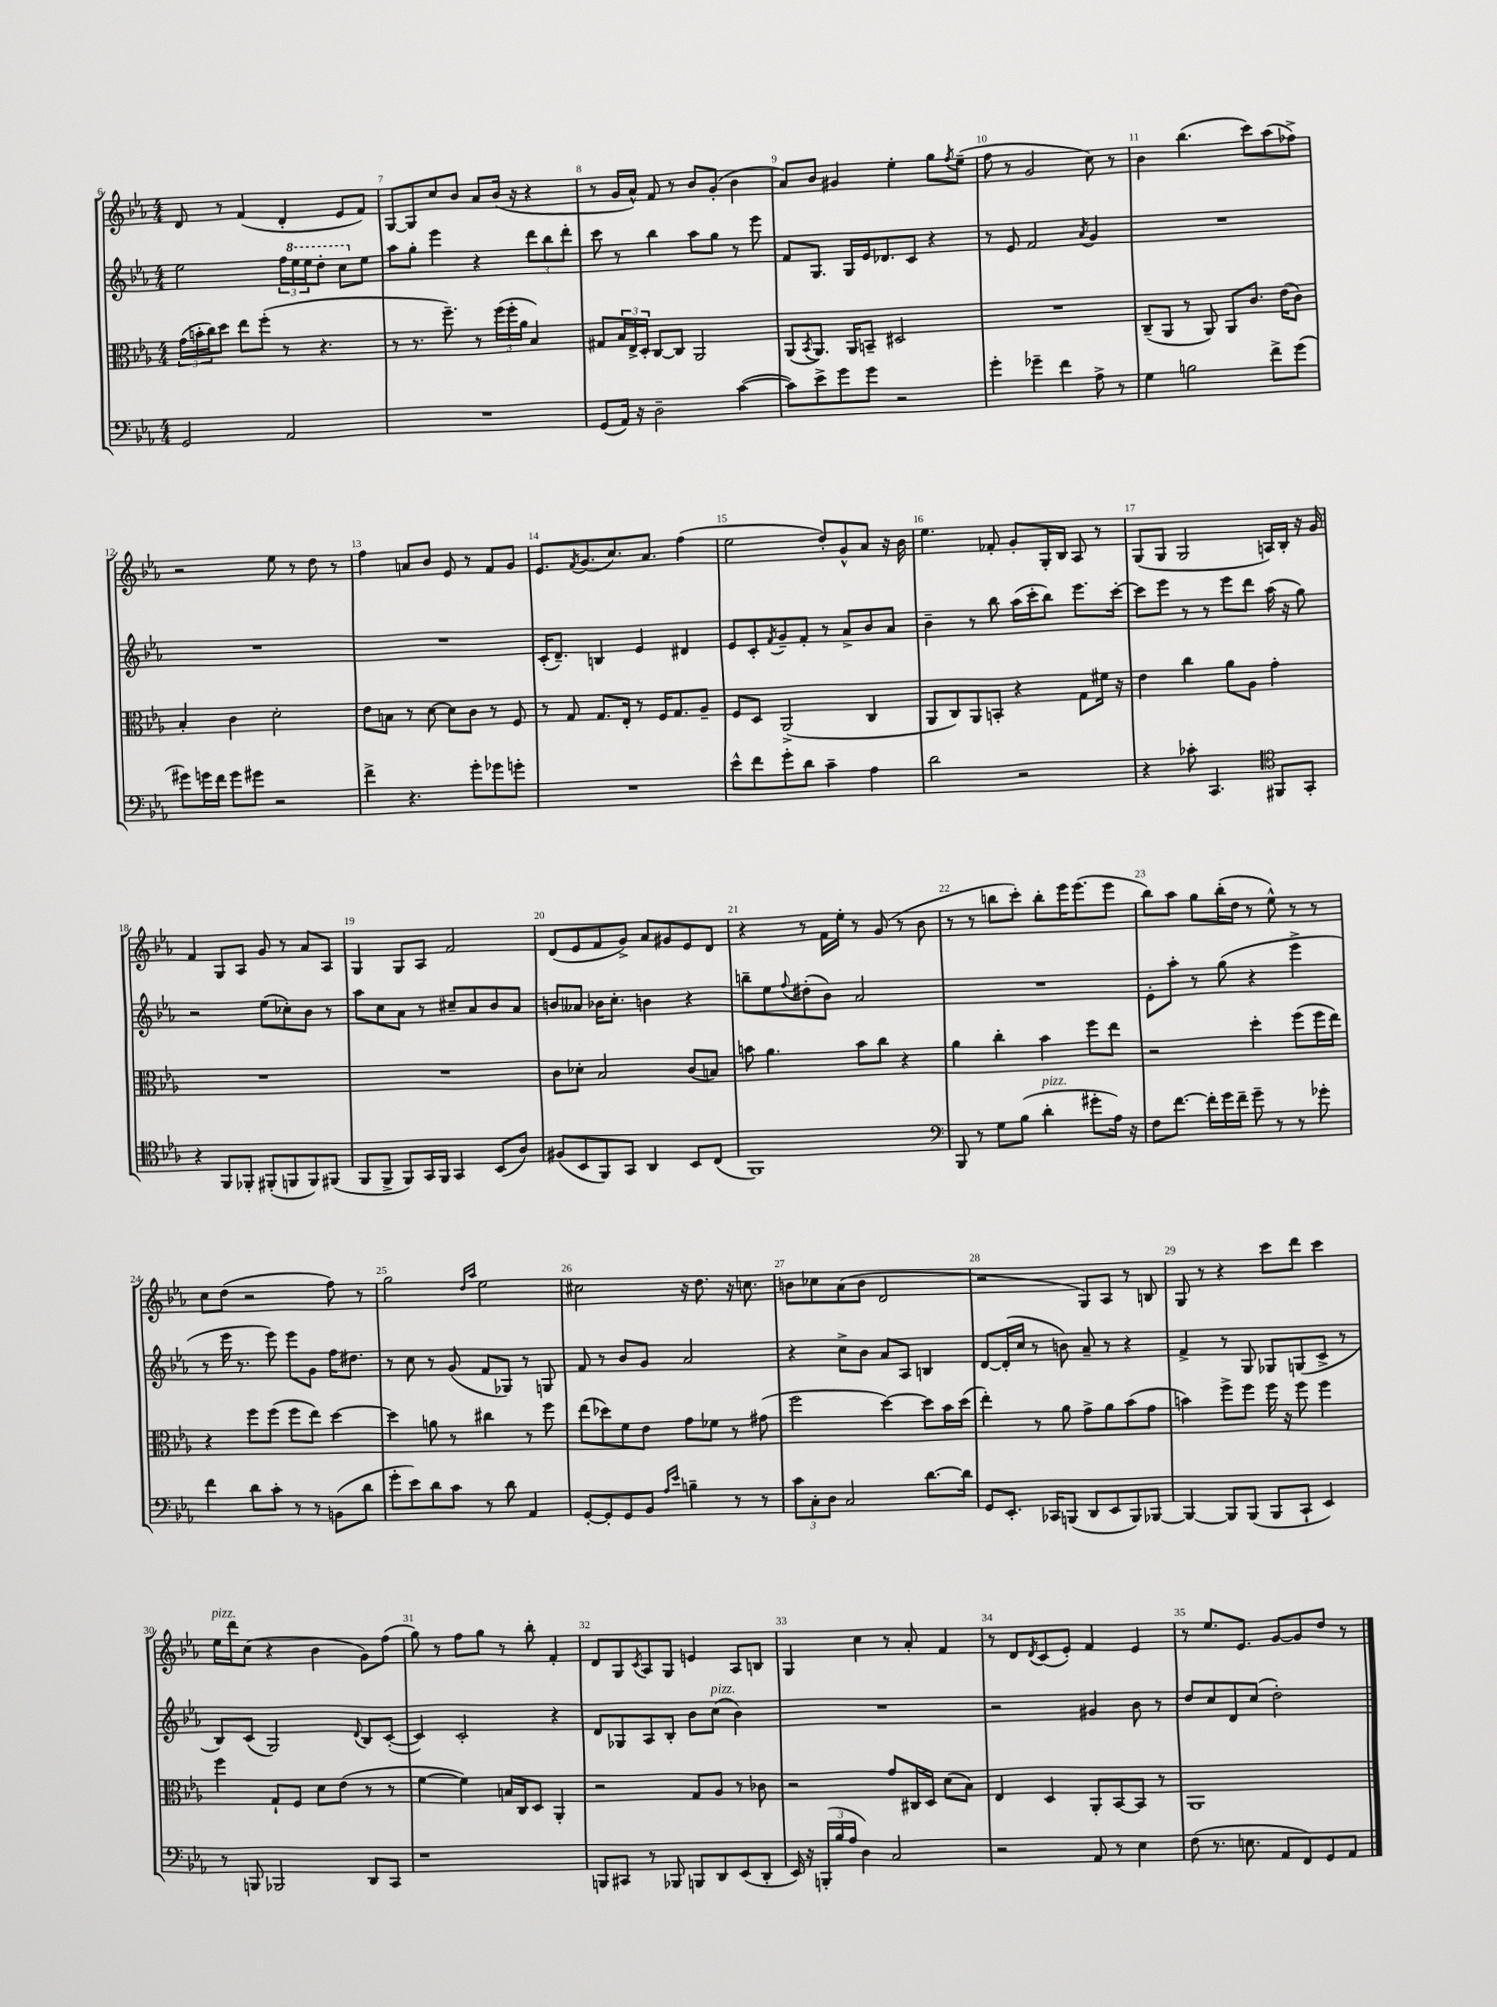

**kern	**kern	**kern	**kern
*part4	*part3	*part2	*part1
*staff4	*staff3	*staff2	*staff1
*clefF4	*clefC3	*clefG2	*clefG2
*k[b-e-a-]	*k[b-e-a-]	*k[b-e-a-]	*k[b-e-a-]
*M4/4	*M4/4	*M4/4	*M4/4
=6	=6	=6	=6
2GG/	(24g\LL	2ee-\	8d/
.	24bn'\	.	.
.	24cc\J)	.	.
.	8dd\J	.	8r
.	8ee-\L	.	(4f/
.	(8ff'\J	.	.
2AA-/	8r	24ff\LL	4d'/
*	*	*8va	*
.	.	24eee-\	.
.	.	24eee-\J	.
.	4.r	8ddd'\J	.
.	.	8ccc\L	8e-/L
*	*	*X8va	*
.	.	8ee-\J	8f/J)
=7	=7	=7	=7
1r	8r	8aa-\L	[8G/L
.	8.r	8gg'\J	8G/]
.	.	4eee-\	8cc/
.	8.ff~\)	.	.
.	.	.	8b-/J
.	8r	4r	8a-/L
.	(24ff\LL	.	(16b-/Jk
.	24ff'\	.	.
.	.	.	16r
.	24a-\JJ	.	.
.	4B-/)	12ddd\L	4r
.	.	12bb-\	.
.	.	12ddd'\J	.
=8	=8	=8	=8
(8GG/L	8G#X/L	8ccc\	8r
16AA-/Jk)	24B-/L	8r	16g/LL
.	24E-^/	.	.
16r	.	.	16a-^^/JJ)
.	24D'/JJ	.	.
2D~\	[8C/L	4bb-\	8f/
.	8C/J]	.	8r
.	2AA-/	8aa-\L	8b-/L
.	.	8gg\J	(8g'/J
([4c\	.	8r	4b-\
.	.	8eee-\	.
=9	=9	=9	=9
8c\L])	(8AA-/L	8f/L	8a-/L)
.	8qBB-/	.	.
8e-^\	8.AA-/J)	8.G/J	8b-/J
8g\	.	.	4g#X/
.	16AA-/KL	16G/LL	.
8g\J	8BBn~/J	16e-/J	.
.	.	8.d-X/	.
2r	2D#X/	.	4ee-'\
.	.	8c/J	.
.	.	4r	8gg\L
.	.	.	8qff/
.	.	.	(8ee-~\J
=10	=10	=10	=10
4g'\	1r	8r	8ff\
.	.	8e-/	8r
4g-X~\	.	2f/	2g/
4f\	.	.	.
.	.	8qa-/	.
8A-^\	.	4g/	8cc\)
8r	.	.	8r
=11	=11	=11	=11
4G\	(8C~/L	1r	4b-\
.	8AA-/J	.	.
2Bn\	8r	.	(4.bb-\
.	8AA-/)	.	.
.	8AA-/L	.	.
.	8.c/J	.	8ccc\L)
8f^\L	.	.	(8aa-\
.	(16e-\KL	.	.
(8g\J	8c\J)	.	8ff-X^\J)
!!LO:LB:g=z
=12	=12	=12	=12
8g#X\L)	4B-'/	1r	2r
16gn\L	.	.	.
16f\JJ	.	.	.
8g\L	4c\	.	.
8g#X\J	.	.	.
2r	2d'\	.	8ee-\
.	.	.	8r
.	.	.	8dd\
.	.	.	8r
=13	=13	=13	=13
4f^\	8e-\L	1r	4ff\
.	8Bn\J	.	.
4.r	8r	.	8an/L
.	[8d\	.	8b-/J
.	8d\L]	.	8e-/
8g'\L	8c\J	.	8r
8g-X\	8r	.	8f/L
8gn'\J	8F/	.	8g/J
=14	=14	=14	=14
1r	8r	(16c'/KL	8.e-/L
.	.	8.d~/J)	.
.	8G/	.	.
.	.	.	8qf/
.	.	.	(8.g/
.	8.G/L	4Bn/	.
.	.	.	8.cc/)
.	16E-'/Jk	.	.
.	8r	4e-/	.
.	.	.	8.a-/J
.	16F/KL	.	.
.	8.G/	.	.
.	.	4d#X/	(4ff\
.	8A-~/J	.	.
=15	=15	=15	=15
8e-^^\L	8F/L	8e-/L	2ee-\
8f\	8D/J	8c'/	.
.	.	8qf/	.
8g'\	(2AA-^/	8g~/	.
8d\J	.	8f'/J	.
4c~\	.	8r	8dd'/L)
.	.	8a-^/L	8g^^/
4A-\	4C/	8b-/	8a-/J
.	.	8a-/J	16r
.	.	.	16b-\
=16	=16	=16	=16
2d\	8AA-/L	4b-~\	4.ee-\
.	8C/)	.	.
.	8AA-/	8r	.
.	8BBn'/J	8bb-\	8f-X'/
2r	4r	(16aa-\LL	8g'/L
.	.	16ccc'\J	.
.	.	8bb-\J)	16G'/L
.	.	.	16B-/JJ
.	8G\L	8.eee-\L	8A-/
.	16f#X\Jk	.	8r
.	16r	[16ccc'\Jk	.
=17	=17	=17	=17
4r	4e-\	8ccc\L]	(8G/L
.	.	8eee-\J	8G/J
8c-X'\	4cc\	8r	2G/
4.CC/	.	8r	.
.	8a-\L	8eee-\L	.
.	8A-\J	8ddd\J	.
*clefC4	*	*	*
8FF#X/L	4g'\	(16aa-\	16An/LL)
.	.	16r	16B-'/JJ
8GG'/J	.	8gg\)	16r
.	.	.	16g/
!!LO:LB:g=z
=18	=18	=18	=18
4r	1r	2r	4f/
8FF/L	.	.	8G/L
8FF-X'/J	.	.	8A-/J
(8FF#X'/L	.	(8ee-\L	8g/
8FFn/	.	8cc-X'\)	8r
8FF/)	.	8b-\J	8a-/L
(8FF#X/J	.	8r	8A-/J
=19	=19	=19	=19
8FF/L	1r	8aa-\L	4G/
8FF^/J	.	8cc\	.
8FF/L)	.	8a-\J	8G/L
16GG/L	.	8r	8A-/J
16FF/JJ	.	.	.
4GG/	.	8cc#X~/L	2f/
.	.	8a-/	.
(8BB-/L	.	8b-/	.
8A-/J)	.	8a-/J	.
=20	=20	=20	=20
(8F#X/L	8c\L	8bn/L	(8d/L
8BB-/	8d-X'\J	8a--X/J	8e-/
8FF/)	2B-/	16b-X\KL	8f/
.	.	8.cc'\J	.
8GG/J	.	.	8g^/J)
4AA-/	.	4bn\	8a-/L
.	.	.	8g#X/
8BB-/L	(8c/L	4r	8e-/
(8C/J	8Bn/J)	.	8d/J
=21	=21	=21	=21
1FF)	8bn\	8bbn~\L	4r
.	4.a-\	8ee-\	.
.	.	8qqff/	.
.	.	(8dd#X'\	8r
.	.	8b-\J)	16f\LL
.	.	.	16ee-'\JJ
.	8b\L	2a-/	8r
.	8cc\J	.	(8g/
.	4r	.	8r
.	.	.	8b-\
=22	=22	=22	=22
*clefF4	*	*	*
8BBB-/	4a-\	1r	8r
8r	.	.	8r
8G\L	4cc'\	.	8bbn\L
(8B-\J	.	.	8ccc'\J)
!LO:TX:a:i:t=pizz.	!	!	!
4d'\	4b-\	.	8bb'\L
.	.	.	16eee-\K
.	.	.	(8.eee-\
8g#X'\L	8ff\L	.	.
16A-\Jk)	8ee-\J	.	8eee-\J
16r	.	.	.
=23	=23	=23	=23
8F\L	2r	8e-'\L	8bb-\L)
[8.f\J	.	8aa-'\J	8aa-\J
.	.	8r	8gg\L
16f'\LL]	.	.	.
16g\	.	(8gg\	(16bb-'\L
16f~\JJ	.	.	16dd\JJ
8g~\	4dd'\	4r	8r
8r	.	.	8ee-^^\)
8r	(8ff\L	4eee-^\	8r
8g-X'\	16ff\L	.	8r
.	16ee-\JJ)	.	.
!!LO:LB:g=z
=24	=24	=24	=24
4f\	4r	8r	8cc\L
.	.	16eee-\	(8dd\J
.	.	8.r	.
8d\L	8ff\L	.	2r
8c'\J	(8ff\J	8eee-\)	.
8r	8ff\L	8eee-\L	.
8r	8ee-\J)	8g\J	.
(8BBn\L	[4dd\	16ff\KL	8ff\)
.	.	8.dd#X\J	.
8d\J	.	.	8r
=25	=25	=25	=25
8g'\L	4dd\]	8r	2gg\
8e-\)	.	8cc\	.
8d\	8an\	8r	.
8c\J	8r	(8g/	.
.	.	.	16qqdd/LL
.	.	.	16qqaa-/JJ
8r	4cc#X\	8f/L	2ee-\
8d\	.	8G-X/J)	.
4AA-/	8r	8r	.
.	8ff\	8Gn/	.
=26	=26	=26	=26
[8GG'/L	(8ee-\L	8f/	2cc#X\
8GG'/]	8dd-X\)	8r	.
8GG/	8f\	8b-/L	.
8BB-/J	8e-\J	8g/J	.
16qqA-/LL	.	.	.
16qqe-/JJ	.	.	.
4Bn~\	8g\L	2a-/	16r
.	.	.	8.dd\
.	8f-X\J	.	.
8r	8r	.	16r
.	.	.	8.ccn\
8r	(8g#X\	.	.
=27	=27	=27	=27
12c\L	2ff\	4r	8bn\L
12C'\	.	.	.
.	.	.	8cc-X\
12D\J	.	.	.
2C/	.	8cc^\L	(8a-\
.	.	8b-\J	8b\J
.	[4dd\)	8a-/L	2d/
.	.	8A-/J	.
[8.d\L	8dd\L]	4Bn/	.
.	16b-\L	.	.
16d\Jk]	(16dd\JJ	.	.
=28	=28	=28	=28
8GG/L	4ee-'\)	[8d/L	2r
8.EE-'/J	.	(16d'/L]	.
.	.	16cc/JJ	.
.	8r	8r	.
16CC-X/KL	.	.	.
(8BBBn/J	8a-\	8bn\)	.
8DD/L	8g^\L	8a-~/	8G/L)
8EE-/	8a-\	8r	8A-/J
8BBB/)	(8b-\	4r	8r
[8BBB-X/J	8g\J	.	8Bn/
=29	=29	=29	=29
4BBB-/_	4bn\)	4f^/	8G/
.	.	.	8r
8BBB-/L]	8ff^\L	8r	4r
(8BBB-/J	8ff\J	8G/	.
8BBB-/L	16ff\	8G-X/L	8ccc\L
.	16r	.	.
8CC`/J	8ff\	(8Gn/	8ddd\J
4EE-/)	4ff\	8c^/J	4ccc\
.	.	8r	.
!!LO:LB:g=z
=30	=30	=30	=30
!	!	!	!LO:TX:a:i:t=pizz.
8r	4ff\	8B-/L)	16ee-\LL
.	.	.	16ddd\J
8BBBn/	.	(8c/J	(8cc\J
2BBB-X/	8G`/L	2G/)	4r
.	8F/J	.	.
.	8d\L	.	4b-\
.	(8e-\J	.	.
.	.	8qqd/	.
8DD/L	8r	8B-/L	8g\L)
8CC/J	8r	([8c'/J	(8ff\J
=31	=31	=31	=31
1r	[4f\	4c/])	8gg\)
.	.	.	8r
.	4f\])	2c'/	8ff\L
.	.	.	8gg\J
.	16Bn/LL	.	8r
.	16C/J	.	.
.	8D/J	.	8bb-'\
.	4AA-'/	4r	4f'/
=32	=32	=32	=32
8BBBn/L	2r	8d/L	8d/L
8CC#X/J	.	8G-X/	8G/
.	.	.	8qc/
8r	.	8A-/	8A-/
8BBB-X/	.	8B-'/J	8G/J
8BBBn/L	8G/L	8b-\L	4en/
!	!	!LO:TX:a:i:t=pizz.	!
8DD/	8A-/J	(8cc\J	.
(8EE-/	8r	4b-\)	8A-/L
8DD'/J	8c-X\	.	8Bn/J
=33	=33	=33	=33
16EE-/)	2r	1r	4G/
16r	.	.	.
(24BBBn'/LL	.	.	.
24B-/	.	.	.
24A-/JJ	.	.	.
4D\)	.	.	4cc\
2C/	8g/L	.	8r
.	16C#X/L	.	8a-'/
.	16D/JJ	.	.
.	(8d\L	.	4f/
.	8B-\J)	.	.
=34	=34	=34	=34
2r	4E-/	2r	8r
.	.	.	8d/L
.	.	.	8qd/
.	4D/	.	(8c/
.	.	.	8e-'/J)
8AA-/	8AA-'/L	4g#X/	4f/
8r	[8BB-/	.	.
4E-\	8BB-/J]	8b-\	4e-/
.	8r	8r	.
=35	=35	=35	=35
(8F\	1AA-	8dd/L	8r
8.r	.	8cc/	8.ee-/L
.	.	8d/	.
8.En\	.	.	8.e-/J
.	.	(8cc/J	.
8AA-/L	.	2dd'\)	[8g/L
8FF/)	.	.	8g/]
8GG/	.	.	8dd/J
8AA-/J	.	.	8r
==	==	==	==
*-	*-	*-	*-
